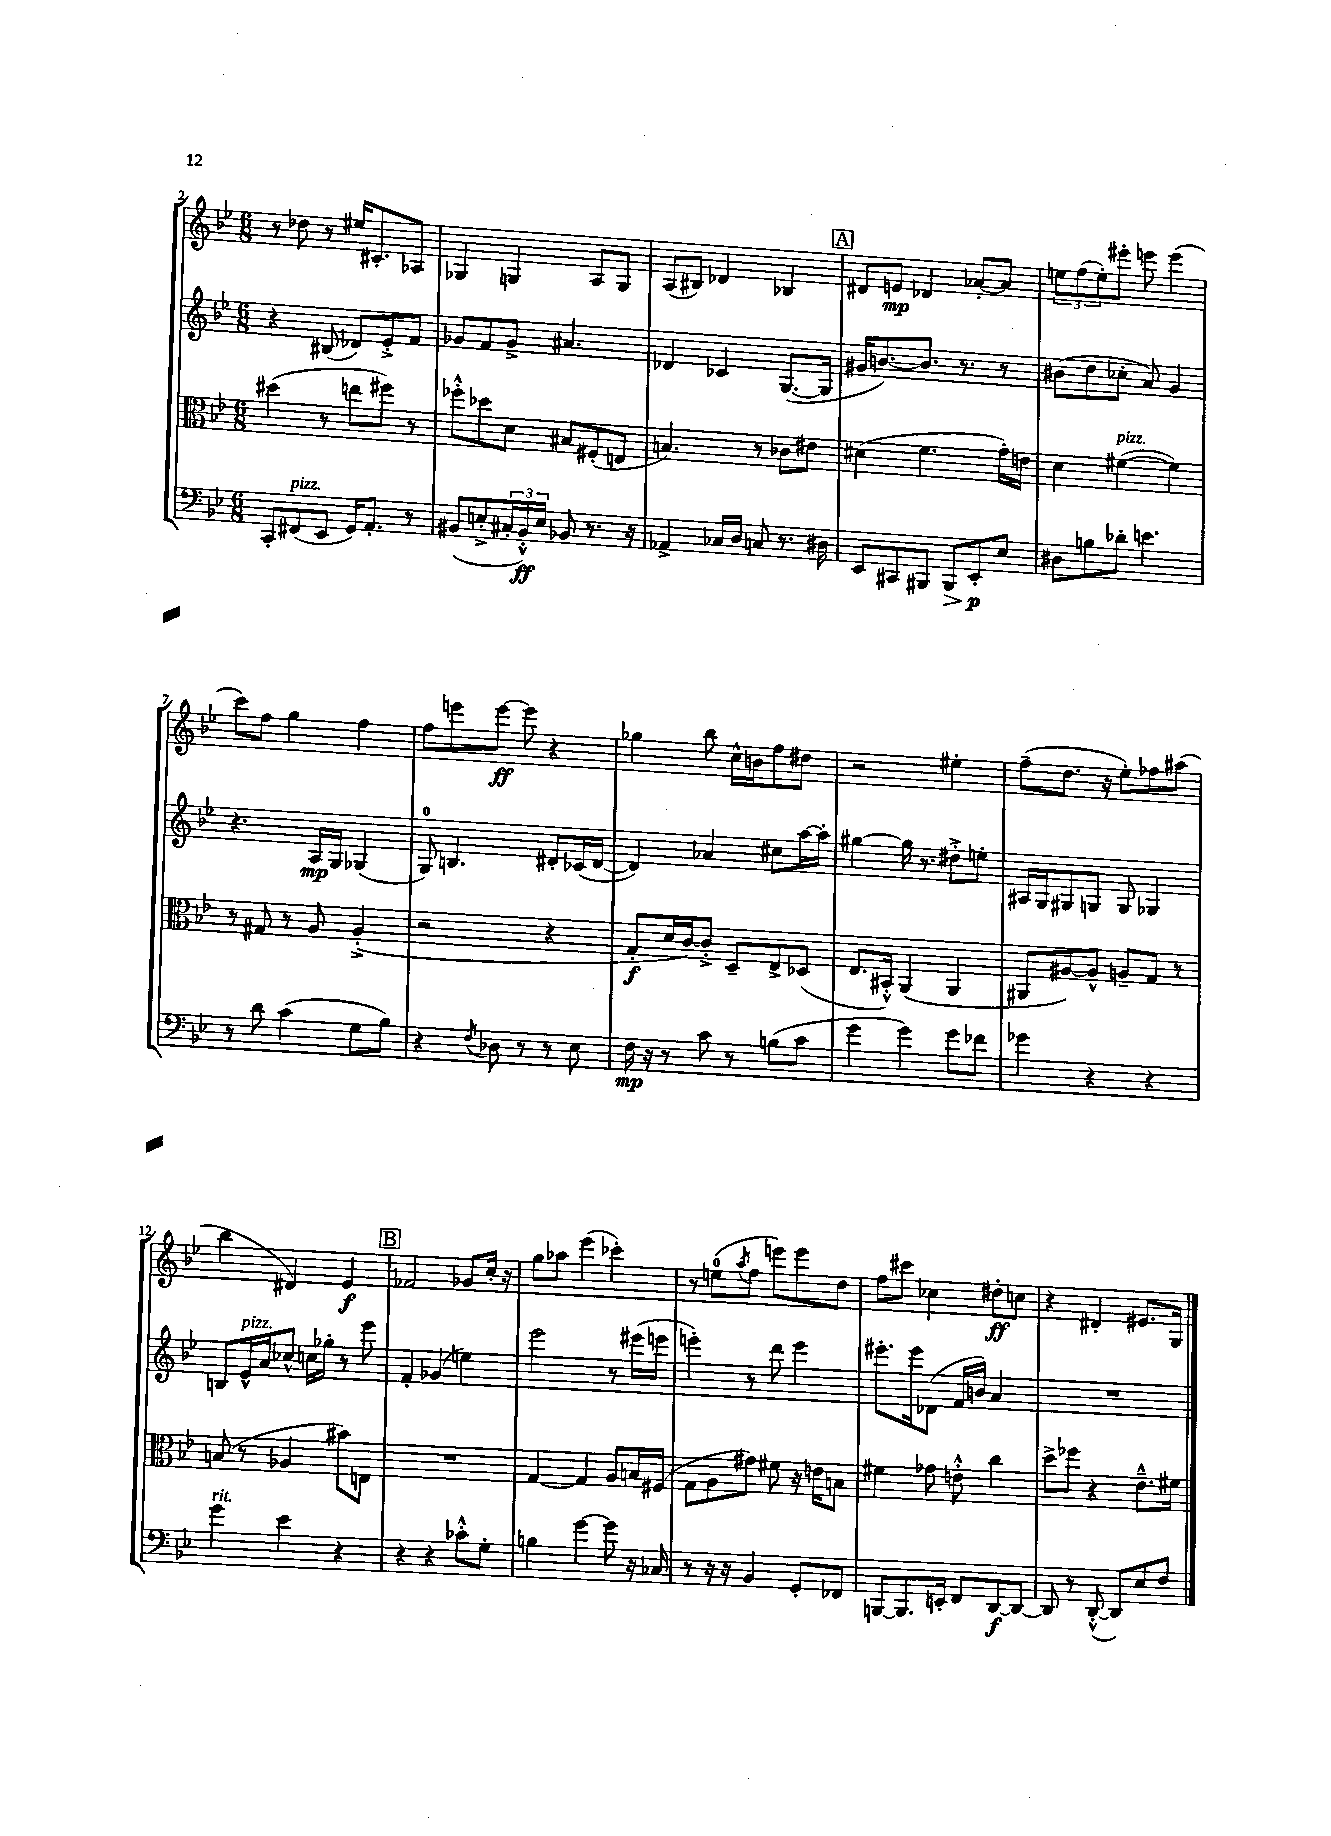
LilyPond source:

<<
\new StaffGroup <<
\new Staff = "s0" {
    \clef treble \key bes \major \numericTimeSignature \time 6/8
    r8 des''8 r8 eis''16 cis'8.-. aes8 |
    ges4 g4 a8 g8 |
    a8( bis8) des'4 bes4 |
    \mark \markup { \box "A" } dis'8 e'8\mp des'4 aes'8~-. aes'8 |
    \tuplet 3/2 { e''8 f''8( e''8-.) } eis'''8-. e'''8 e'''4( |
    c'''8) f''8 g''4 f''4 |
    f''8 e'''8 e'''8~\ff e'''8 r4 |
    ges''4 bes''8 c''16-^ b'16 f''8 dis''8 |
    r2 eis''4-. |
    f''8--( d''8. r16 ees''8-.) fes''8 ais''8( |
    bes''4 dis'4) ees'4\f |
    \mark \markup { \box "B" } fes'2 ges'8 c''16-. r16 |
    g''8 aes''8 ees'''4( ces'''4-.) |
    r8 e''8-0( \acciaccatura { a''8 } f''8 e'''8) e'''8 d''8 |
    f''8 cis'''8 ces''4 dis''8-.\ff c''8 |
    r4 dis'4-. eis'8. g16 \bar "|." |
}
\new Staff = "s1" {
    \clef treble \key bes \major \numericTimeSignature \time 6/8
    r4 bis8( des'8) ees'8-.-> f'8 |
    ges'8 f'8 ges'8-> ais'4. |
    des'4 ces'4 g8.~( g16 |
    \mark \markup { \box "A" } gis'16 b'8.~) b'8. r8. r8 |
    bis'8( d''8 ces''8-. a'8) g'4 |
    r4. a16\mp g16 ges4( |
    g8-0) b4. dis'8-. ces'16( dis'16~ |
    dis'4) aes'4 cis''8 a''16~ a''16-. |
    gis''4~ gis''16 r8. dis''8-.-> e''8-. |
    ais16 g16 gis8 g8 g8 ges4 |
    b8 ees'16-^^\markup { \italic "pizz." } a'16 ces''8-^ c''16 ges''16-. r8 ees'''8 |
    \mark \markup { \box "B" } f'4-. ges'4( e''4) |
    ees'''2 r8 eis'''16( e'''16 |
    e'''4-.) r8 d'''8 e'''4 |
    eis'''8.-. eis'''16 des'8( f'16 b'16) a'4 |
    R2. \bar "|." |
}
\new Staff = "s2" {
    \clef alto \key bes \major \numericTimeSignature \time 6/8
    dis''4( r8 e''8 fis''8) r8 |
    fes''8-.-^ des''8 d'8 bis8 fis8-.( e8 |
    b4.) r8 ces'8 eis'8 |
    \mark \markup { \box "A" } dis'4( f'4. g'16-.) e'16 |
    d'4 fis'4~^\markup { \italic "pizz." }( fis'4) |
    r8 gis8 r8 a8 a4-.->( |
    r2 r4 |
    g8-.\f d'16 c'16~) c'8-.-> d8-- ees8-> des8( |
    ees8. bis,16-.-^) a,4( a,4 |
    ais,8 ais8~) ais8-^ a8-- g8 r8 |
    b8( r8 aes4 bis'8) e8 |
    \mark \markup { \box "B" } R2. |
    g4~ g4 a8 b16 fis16( |
    g8 a8 gis'8) fis'8 r16 e'16 b8 |
    fis'4 ges'8 e'8-.-^ c''4 |
    d''8-> fes''8 r4 ees'8.---^ fis'16 \bar "|." |
}
\new Staff = "s3" {
    \clef bass \key bes \major \numericTimeSignature \time 6/8
    c,8-. fis,8^\markup { \italic "pizz." }( ees,8 g,16) a,8.-. r8 |
    bis,8( e8-.-> \tuplet 3/2 { cis16-. bis,16-.-^\ff) e16 } bes,8 r8. r16 |
    aes,4-> ces16 d16 c8 r8. dis16 |
    \mark \markup { \box "A" } ees,8 cis,8 bis,,8 bis,,8\> ees,8-.\p\! ees8 |
    dis8 b8 des'8-. e'4. |
    r8 d'8 c'4( g8 bes8) |
    r4 \acciaccatura { f8 } des8 r8 r8 ees8 |
    f16\mp r16 r8 c'8 r8 b8( c'8 |
    g'4 g'4) g'8 fes'8 |
    ges'4 r4 r4 |
    g'4^\markup { \italic "rit." } ees'4 r4 |
    \mark \markup { \box "B" } r4 r4 ces'8-.-^ g8-. |
    b4 g'4~ g'8 r16 ces16 |
    r8 r16 r16 bes,4 g,8-. fes,8 |
    b,,8~ b,,8. e,16-. f,8 d,8~\f d,8~ |
    d,8 r8 d,8~-.-^( d,8) ees8 f8 \bar "|." |
}
>>
>>
\layout { \context { \Score currentBarNumber = #2 } }
